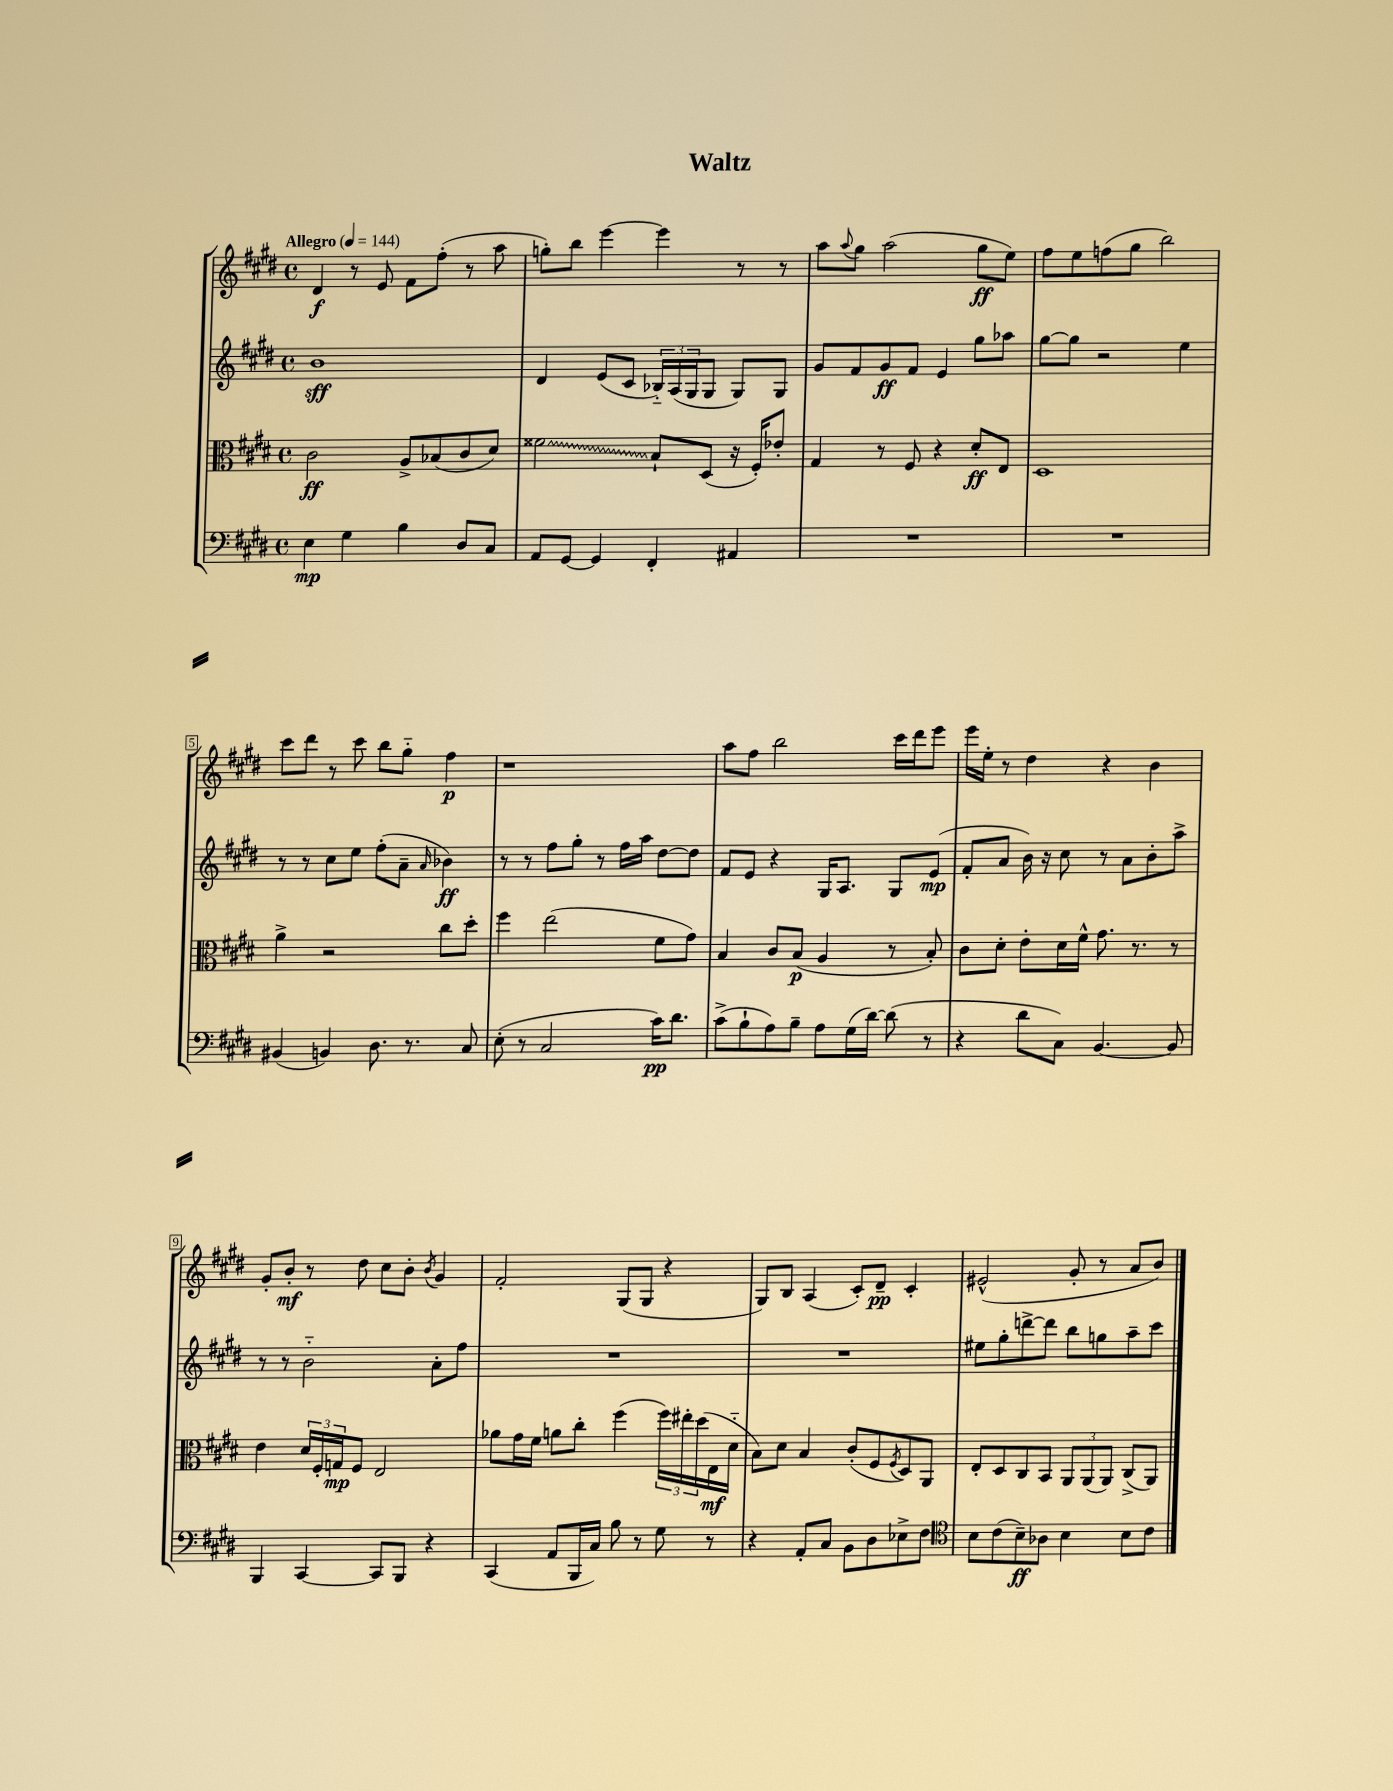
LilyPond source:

\header { title = "Waltz" }
<<
\new StaffGroup <<
\new Staff = "s0" {
    \clef treble \key e \major \defaultTimeSignature \time 4/4 \tempo "Allegro" 4 = 144
    dis'4\f r8 e'8 fis'8 fis''8-.( r8 a''8 |
    g''8-.) b''8 e'''4~ e'''4 r8 r8 |
    a''8 \appoggiatura { a''8 } gis''8 a''2( gis''8\ff e''8) |
    fis''8 e''8 f''8( gis''8 b''2) |
    cis'''8 dis'''8 r8 cis'''8 b''8 gis''8-_ fis''4\p |
    r1 |
    a''8 fis''8 b''2 cis'''16 dis'''16 e'''8 |
    e'''16 e''16-. r8 dis''4 r4 b'4 |
    gis'8-. b'8-.\mf r8 dis''8 cis''8 b'8-. \acciaccatura { b'8 } gis'4 |
    fis'2-. gis8( gis8 r4 |
    gis8) b8 a4( cis'8-.) dis'8--\pp cis'4-. |
    eis'2-^( gis'8-. r8 a'8 b'8) \bar "|." |
}
\new Staff = "s1" {
    \clef treble \key e \major \defaultTimeSignature \time 4/4
    b'1\sff |
    dis'4 e'8( cis'8 \tuplet 3/2 { bes16-_) a16( gis16 } gis8 gis8) gis8 |
    gis'8 fis'8 gis'8\ff fis'8 e'4 gis''8 aes''8 |
    gis''8~ gis''8 r2 e''4 |
    r8 r8 cis''8 e''8 fis''8-.( a'8-- \grace { a'16 } bes'4\ff) |
    r8 r8 fis''8 gis''8-. r8 fis''16 a''16 dis''8~ dis''8 |
    fis'8 e'8 r4 gis16 a8. gis8 e'8\mp( |
    fis'8-. a'8 b'16) r16 cis''8 r8 a'8 b'8-. a''8-> |
    r8 r8 b'2-_ a'8-. fis''8 |
    R1 |
    R1 |
    eis''8 gis''8-. d'''8~-> d'''8 b''8 g''8 a''8-- cis'''8 \bar "|." |
}
\new Staff = "s2" {
    \clef alto \key e \major \defaultTimeSignature \time 4/4
    cis'2\ff a8-> bes8( cis'8 dis'8) |
    \once \override Glissando.style = #'zigzag fisis'2\glissando b8-! dis8( r16 fis16-.) ees'8-. |
    gis4 r8 fis8 r4 dis'8-.\ff e8 |
    dis1 |
    a'4-> r2 cis''8 dis''8-. |
    fis''4 e''2( fis'8 gis'8) |
    b4 cis'8 b8\p( a4 r8 b8-.) |
    cis'8 dis'8-. e'8-. dis'16 fis'16-^ gis'8. r8. r8 |
    e'4 \tuplet 3/2 { dis'16 fis16-. g16\mp } fis8 e2 |
    aes'8 gis'16 fis'16 a'8 cis''8-. fis''4( \tuplet 3/2 { fis''16) eis''16-. dis''16( } e16\mf dis'16-_ |
    b8) dis'8 b4 cis'8-.( fis8 \acciaccatura { fis8 } dis8) a,8 |
    e8-. dis8 cis8 b,8 \tuplet 3/2 { a,8 a,8( a,8) } cis8->( a,8) \bar "|." |
}
\new Staff = "s3" {
    \clef bass \key e \major \defaultTimeSignature \time 4/4
    e4\mp gis4 b4 dis8 cis8 |
    a,8 gis,8~ gis,4 fis,4-. ais,4 |
    R1 |
    R1 |
    bis,4( b,4) dis8. r8. cis8 |
    e8-.( r8 cis2 cis'16\pp) dis'8. |
    cis'8->( b8-! a8) b8-- a8 gis16( dis'16~) dis'8( r8 |
    r4 dis'8 cis8) b,4.~ b,8 |
    b,,4 cis,4~ cis,8 b,,8 r4 |
    cis,4( a,8 b,,16 cis16) b8 r8 gis8 r8 |
    r4 a,8-. cis8 b,8 dis8 ees8-> fis8 |
    \clef tenor b8 cis'8( b8--\ff) aes8 b4 b8 cis'8 \bar "|." |
}
>>
>>
\layout { \context { \Score \override BarNumber.stencil = #(make-stencil-boxer 0.1 0.3 ly:text-interface::print) } }
